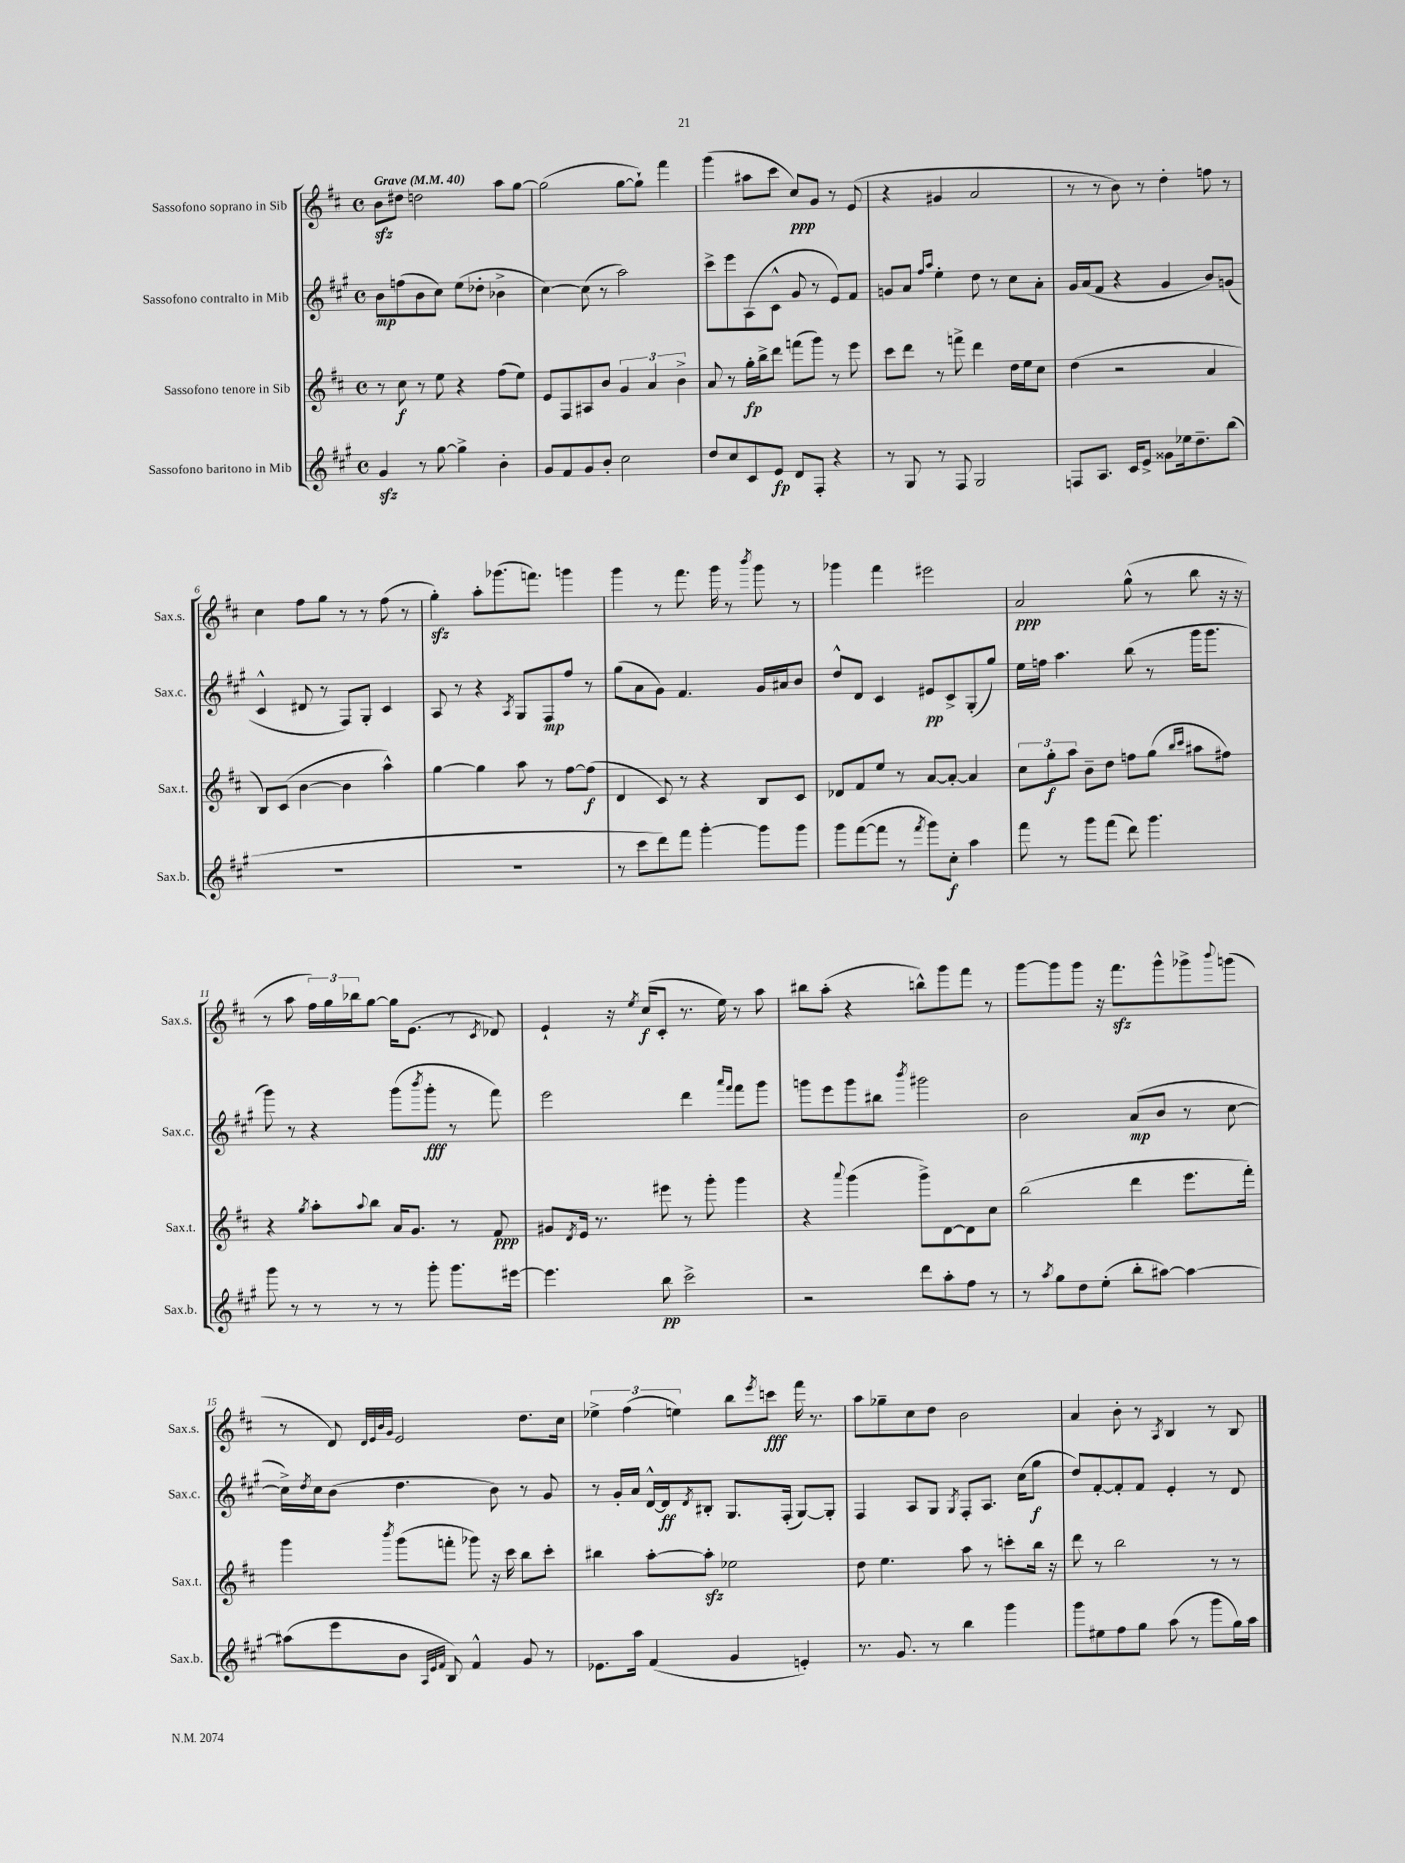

**kern	**dynam	**kern	**dynam	**kern	**dynam	**kern	**dynam
*part4	*part4	*part3	*part3	*part2	*part2	*part1	*part1
*staff4	*staff4	*staff3	*staff3	*staff2	*staff2	*staff1	*staff1
*I"Sassofono baritono in Mib	*	*I"Sassofono tenore in Sib	*	*I"Sassofono contralto in Mib	*	*I"Sassofono soprano in Sib	*
*I'Sax.b.	*	*I'Sax.t.	*	*I'Sax.c.	*	*I'Sax.s.	*
*clefG2	*	*clefG2	*	*clefG2	*	*clefG2	*
*k[f#c#g#]	*	*k[f#c#]	*	*k[f#c#g#]	*	*k[f#c#]	*
*M4/4	*	*M4/4	*	*M4/4	*	*M4/4	*
*met(c)	*	*met(c)	*	*met(c)	*	*met(c)	*
*MM40	*	*MM40	*	*MM40	*	*MM40	*
=1	=1	=1	=1	=1	=1	=1	=1
!	!	!	!	!	!	!LO:TX:a:B:t=Grave	!
4g#zz/	.	8r	.	8b\L	mp	8bzz\L	.
.	.	8cc#\	f	(8ffn\	.	8dd#X\J	.
8r	.	8r	.	8b\	.	2ddn\	.
[8gg#\	.	8ee\	.	8cc#\J)	.	.	.
4gg#^\]	.	4r	.	(8ee\L	.	.	.
.	.	.	.	8dd-X'\J	.	.	.
4b'\	.	(8ff#\L	.	4b-X^\	.	8aa\L	.
.	.	8ee\J)	.	.	.	[8gg\J	.
=2	=2	=2	=2	=2	=2	=2	=2
8g#/L	.	8e/L	.	[4cc#\)	.	(2gg\]	.
8f#/	.	8F#/	.	.	.	.	.
8g#/	.	8A#X/	.	(8cc#\]	.	.	.
8b'/J	.	8b/J	.	8r	.	.	.
2cc#\	.	6g/	.	2aa\)	.	[8gg\L	.
.	.	.	.	.	.	8gg`\J])	.
.	.	6a/	.	.	.	.	.
.	.	.	.	.	.	4fff#\	.
.	.	6b^\	.	.	.	.	.
=3	=3	=3	=3	=3	=3	=3	=3
8dd/L	.	8a/	.	8ccc#^\L	.	(4ggg\	.
8cc#/	.	8r	.	8eee\	.	.	.
8c#/	.	16gg'\LL	fp	(8A\	.	8aa#X\L	.
.	.	16bb^\J	.	.	.	.	.
8e/J	fp	8ddd\J	.	8c#^^\J	.	8ccc#\J	.
8d/L	.	(8fffn\L	.	8g#/	.	8cc#/L)	ppp
8F#'/J	.	8ggg\J)	.	8r	.	8g/J	.
4r	.	8r	.	8e/L)	.	8r	.
.	.	8eee\	.	8f#/J	.	(8e/	.
=4	=4	=4	=4	=4	=4	=4	=4
8r	.	8ccc#\L	.	8gn/L	.	4r	.
8G#/	.	8ddd\J	.	8a/J	.	.	.
.	.	.	.	16qqff#/LL	.	.	.
.	.	.	.	16qqaa/JJ	.	.	.
8r	.	8r	.	4ee'\	.	4g#X/	.
8F#/	.	8fffn^\	.	.	.	.	.
2G#/	.	4ddd\	.	8dd\	.	2a/	.
.	.	.	.	8r	.	.	.
.	.	16dd\LL	.	8cc#\L	.	.	.
.	.	16ee\J	.	.	.	.	.
.	.	8cc#\J	.	8a'\J	.	.	.
=5	=5	=5	=5	=5	=5	=5	=5
8Fn/L	.	(4dd\	.	16g#/LL	.	8r	.
.	.	.	.	(16a/J	.	.	.
8.A/J	.	.	.	8f#/J	.	8r	.
.	.	2r	.	4r	.	8b\)	.
16c#/KL	.	.	.	.	.	.	.
8e^/J	.	.	.	.	.	8r	.
8g##X\L	.	.	.	4g#/	.	4dd'\	.
16ee-X\k	.	.	.	.	.	.	.
8.dd~\	.	.	.	.	.	.	.
.	.	4a/	.	8b/L)	.	8ffn\	.
(8bb\J	.	.	.	(8gn/J	.	8r	.
!!LO:LB:g=z
=6	=6	=6	=6	=6	=6	=6	=6
1r	.	8B/L)	.	4c#^^/	.	4cc#\	.
.	.	(8c#/J	.	.	.	.	.
.	.	[4b\	.	8d#X/	.	8ff#\L	.
.	.	.	.	8r	.	8gg\J	.
.	.	4b\]	.	8F#/L)	.	8r	.
.	.	.	.	8G#'/J	.	8r	.
.	.	4aa^^\)	.	4c#/	.	(8ff#\	.
.	.	.	.	.	.	8r	.
=7	=7	=7	=7	=7	=7	=7	=7
1r	.	[4gg\	.	8A/	.	4ggzz'\)	.
.	.	.	.	8r	.	.	.
.	.	4gg\]	.	4r	.	8aa'\L	.
.	.	.	.	.	.	(8.ggg-X\	.
.	.	.	.	8qA/	.	.	.
.	.	8aa\	.	8G#/L	.	.	.
.	.	.	.	.	.	8.fffn\J)	.
.	.	8r	.	8F#/	mp	.	.
.	.	[8ff#\L	.	8ff#/J	.	4gggn\	.
.	.	(8ff#\J]	f	8r	.	.	.
=8	=8	=8	=8	=8	=8	=8	=8
8r	.	4d/	.	(8gg#\L	.	4ggg\	.
8ccc#\L	.	.	.	8a\	.	.	.
8ddd\)	.	8c#/)	.	8g#\J)	.	8r	.
8fff#\J	.	8r	.	4.f#/	.	8.fff#\	.
[4ggg#'\	.	4r	.	.	.	.	.
.	.	.	.	.	.	16ggg\	.
.	.	.	.	.	.	8r	.
.	.	.	.	.	.	8qbbb/	.
8ggg#\L]	.	8B/L	.	16g#/LL	.	8ggg\	.
.	.	.	.	16a#X/J	.	.	.
8ggg#\J	.	8c#/J	.	8b/J	.	8r	.
=9	=9	=9	=9	=9	=9	=9	=9
8ggg#\L	.	8d-X/L	.	8dd^^/L	.	4ggg-X\	.
([8fff#\	.	8f#/	.	8d/J	.	.	.
8fff#\J]	.	8ee/J	.	4c#/	.	4fff#\	.
8r	.	8r	.	.	.	.	.
8qfff#/	.	.	.	.	.	.	.
8ggg#\L)	.	[8a/L	.	8e#X/L	pp	2eee#X\	.
8cc#'\J	f	8a'/J_	.	8c#^/	.	.	.
4aa\	.	4a/]	.	(8G#'/	.	.	.
.	.	.	.	8gg#/J)	.	.	.
=10	=10	=10	=10	=10	=10	=10	=10
8fff#\	.	12cc#\L	.	16ee\LL	.	2a/	ppp
.	.	.	.	16ffn\JJ	.	.	.
.	.	12gg'\	f	.	.	.	.
8r	.	.	.	4.aa\	.	.	.
.	.	12aa\J	.	.	.	.	.
8ggg#\L	.	8b~\L	.	.	.	.	.
(8fff#\J	.	8dd\J	.	.	.	.	.
8ddd\)	.	8ffn\L	.	(8bb\	.	(8gg^^\	.
4.ggg#\	.	(8gg\J	.	8r	.	8r	.
.	.	16qqbb/LL	.	.	.	.	.
.	.	16qqccc#/JJ	.	.	.	.	.
.	.	8aa#X\L	.	16ggg#\KL	.	8bb\	.
.	.	.	.	8.ggg#\J	.	.	.
.	.	8ff#X\J)	.	.	.	16r	.
.	.	.	.	.	.	16r	.
!!LO:LB:g=z
=11	=11	=11	=11	=11	=11	=11	=11
8ggg#\	.	4r	.	8ggg#\)	.	8r	.
8r	.	.	.	8r	.	8aa\	.
.	.	8qgg/	.	.	.	.	.
8r	.	8aa'\L	.	4r	.	24ff#\LL)	.
.	.	.	.	.	.	24gg\	.
.	.	.	.	.	.	24bb-X\J	.
.	.	8qqaa/	.	.	.	.	.
8r	.	8bb\J	.	.	.	[8gg\J	.
8r	.	16a/KL	.	(8ggg#\L	.	16gg\KL]	.
.	.	8.g/J	.	.	.	(8.e\J	.
.	.	.	.	8qbbb/	.	.	.
8ggg#'\	.	.	.	8ggg#'\J	fff	.	.
8.ggg#\L	.	8r	.	8r	.	8r	.
.	.	.	.	.	.	8qc#/	.
.	.	8f#/	ppp	8fff#\)	.	8d-X/)	.
[16eee#X\Jk	.	.	.	.	.	.	.
=12	=12	=12	=12	=12	=12	=12	=12
4.eee#\]	.	8g#X/L	.	2eee\	.	4e`/	.
.	.	8qd/	.	.	.	.	.
.	.	16e/Jk	.	.	.	.	.
.	.	8.r	.	.	.	.	.
.	.	.	.	.	.	16r	.
.	.	.	.	.	.	8qee/	.
.	.	.	.	.	.	(16cc#/KL	f
8bb\	pp	8eee#X\	.	.	.	8c#'/J	.
2ccc#^\	.	8r	.	4ddd\	.	8.r	.
.	.	8ggg'\	.	.	.	.	.
.	.	.	.	.	.	16ee\)	.
.	.	.	.	16qqaaa/LL	.	.	.
.	.	.	.	16qqfff#/JJ	.	.	.
.	.	4ggg\	.	8fff#\L	.	8r	.
.	.	.	.	8ggg#\J	.	8aa\	.
=13	=13	=13	=13	=13	=13	=13	=13
2r	.	4r	.	8gggn\L	.	8bb#X\L	.
.	.	.	.	8eee\	.	(8aa'\J	.
.	.	8qqaaa/	.	.	.	.	.
.	.	(4ggg\	.	8ggg\	.	4r	.
.	.	.	.	8bb#X\J	.	.	.
.	.	.	.	8qbbb/	.	.	.
8ddd\L	.	8ggg^\L)	.	2ggg#X\	.	8bbn^^\L)	.
8aa'\	.	[8d\	.	.	.	8ggg\	.
8ff#\J	.	8d\]	.	.	.	8fff#\J	.
8r	.	8cc#\J	.	.	.	8r	.
=14	=14	=14	=14	=14	=14	=14	=14
8r	.	(2bb\	.	2b\	.	[8ggg\L	.
8qaa/	.	.	.	.	.	.	.
8gg#\L	.	.	.	.	.	8ggg\]	.
8dd\	.	.	.	.	.	8ggg\J	.
(8ee'\J	.	.	.	.	.	16r	.
.	.	.	.	.	.	8.fff#zz\L	.
8bb'\L	.	4ddd\	.	(8a/L	mp	.	.
[8aa#X\J)	.	.	.	8b/J	.	8ggg^^\	.
4aa#\_	.	8.eee\L	.	8r	.	8ggg-X^\	.
.	.	.	.	.	.	8qqbbb/	.
.	.	.	.	[8cc#\	.	(8gggn\J	.
.	.	16fff#'\Jk)	.	.	.	.	.
!!LO:LB:g=z
=15	=15	=15	=15	=15	=15	=15	=15
(8aa#X\L]	.	4ggg\	.	16cc#^\LL])	.	8r	.
.	.	.	.	8qdd/	.	.	.
.	.	.	.	16cc#\J	.	.	.
8eee\	.	.	.	(8b\J	.	8d/)	.
.	.	.	.	.	.	32qqd/LLL	.
.	.	.	.	.	.	32qqe/	.
.	.	.	.	.	.	32qqb/	.
.	.	8qbbb/	.	.	.	32qqg/JJJ	.
8b\J	.	(8ggg\L	.	4.dd\	.	2e/	.
32qqA/LLL	.	.	.	.	.	.	.
32qqe/	.	.	.	.	.	.	.
32qqf#/JJJ	.	.	.	.	.	.	.
8B/)	.	8fffn'\J	.	.	.	.	.
4f#^^/	.	8ggg-X\)	.	.	.	.	.
.	.	16r	.	8b\)	.	.	.
.	.	16ccc#\	.	.	.	.	.
8g#/	.	8bb\L	.	8r	.	8.dd\L	.
8r	.	8ccc#'\J	.	8g#/	.	.	.
.	.	.	.	.	.	16cc#\Jk	.
=16	=16	=16	=16	=16	=16	=16	=16
8.e-X\L	.	4bb#X\	.	8r	.	6ee-X^\	.
.	.	.	.	16g#'/LL	.	.	.
.	.	.	.	.	.	(6ff#\	.
16aa\Jk	.	.	.	16a/JJ	.	.	.
(4f#/	.	[8aa'\L	.	[16d^^/LL	.	.	.
.	.	.	.	16d/J]	ff	.	.
.	.	.	.	.	.	6een\)	.
.	.	.	.	8qd/	.	.	.
.	.	8aazz'\J]	.	8B#X'/J	.	.	.
4g#/	.	2ee-X\	.	8.G#/L	.	8bb\L	.
.	.	.	.	.	.	8qeee/	.
.	.	.	.	.	.	8cccn\J	fff
.	.	.	.	(16F#'/Jk	.	.	.
4en'/)	.	.	.	[8G#/L)	.	16fff#\	.
.	.	.	.	.	.	8.r	.
.	.	.	.	8G#'/J]	.	.	.
=17	=17	=17	=17	=17	=17	=17	=17
8.r	.	8dd\	.	4F#/	.	8aa\L	.
.	.	4.ee\	.	.	.	8gg-X~\	.
8.g#/	.	.	.	.	.	.	.
.	.	.	.	8A/L	.	8cc#\	.
8r	.	.	.	8G#/J	.	8dd\J	.
.	.	.	.	8qG#/	.	.	.
4bb\	.	8aa\	.	8F#'/L	.	2b\	.
.	.	8r	.	8.A/J	.	.	.
4ggg#\	.	8cccn'\L	.	.	.	.	.
.	.	.	.	(16cc#\KL	.	.	.
.	.	16bb\Jk	.	8gg#\J	f	.	.
.	.	16r	.	.	.	.	.
=18	=18	=18	=18	=18	=18	=18	=18
8ggg#\L	.	8ddd\	.	8dd/L)	.	4a/	.
8ee#X\	.	8r	.	[8f#'/	.	.	.
8ff#\	.	2bb\	.	8f#'/]	.	8b'\	.
8gg#\J	.	.	.	8f#/J	.	8r	.
.	.	.	.	.	.	8qA/	.
(8aa\	.	.	.	4e'/	.	4B/	.
8r	.	.	.	.	.	.	.
8ggg#\L	.	8r	.	8r	.	8r	.
16gg#\L)	.	8r	.	8d/	.	8B/	.
16aa\JJ	.	.	.	.	.	.	.
==	==	==	==	==	==	==	==
*-	*-	*-	*-	*-	*-	*-	*-
